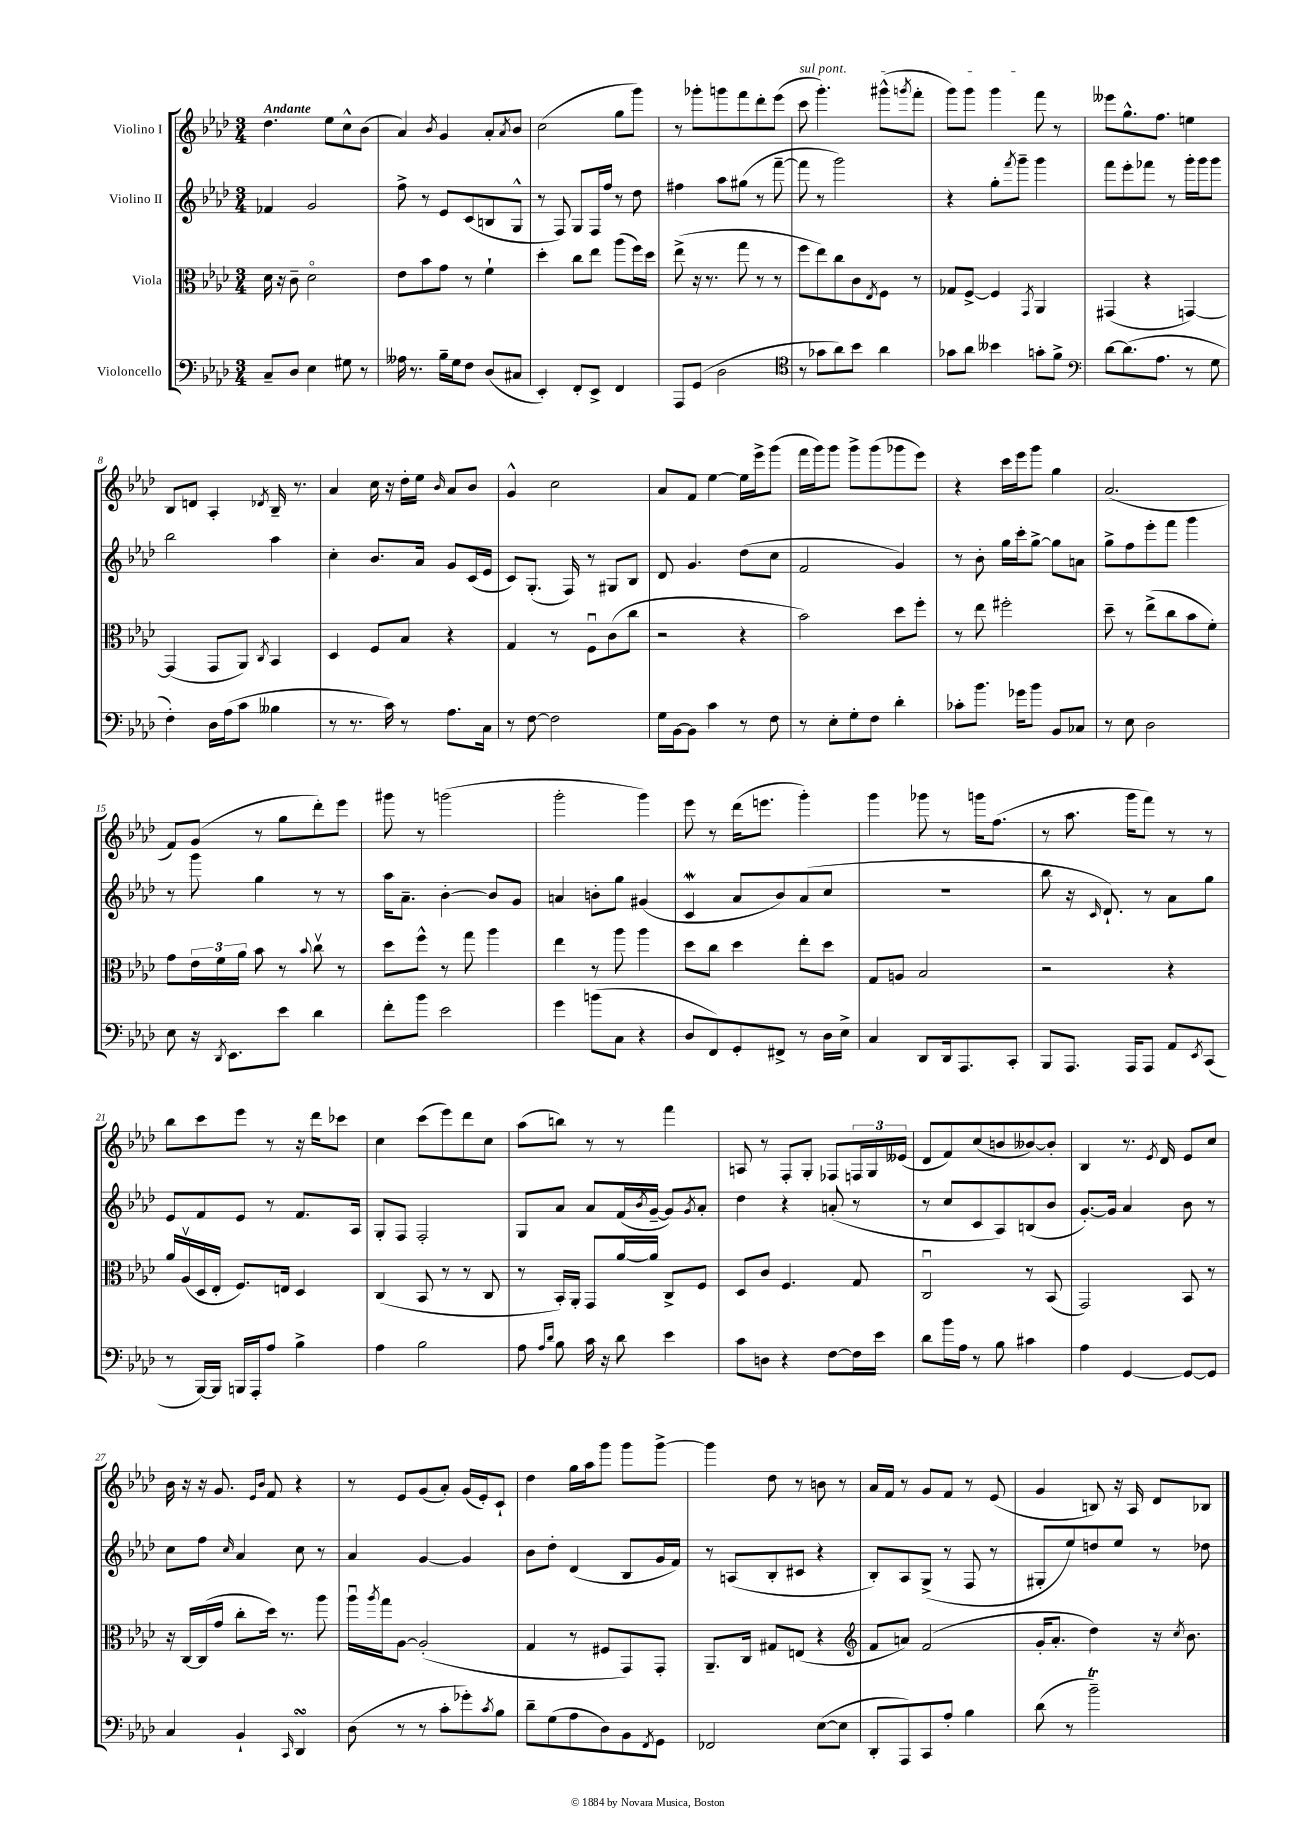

**kern	**kern	**kern	**kern
*staff4	*staff3	*staff2	*staff1
*clefF4	*clefC3	*clefG2	*clefG2
*k[b-e-a-d-]	*k[b-e-a-d-]	*k[b-e-a-d-]	*k[b-e-a-d-]
*M3/4	*M3/4	*M3/4	*M3/4
8C~/L	16d-\	4f-/	4.dd-\
.	16r	.	.
8D-/J	8c~\	.	.
4E-\	2d-o\	2g/	.
.	.	.	8ee-\L
8G#\	.	.	8cc^^\
8r	.	.	(8b-\J
=	=	=	=
16A--\	8e-\L	8ff^\	4a-/)
8.r	.	.	.
.	8b-\	8r	.
.	.	.	8qb-/
16B-~\LL	8g\J	8e-/L	4g/
16G\J	.	.	.
8F\J	8r	(8c/	.
(8D-/L	4f`\	8B/	8a-'/L
.	.	.	8qa-/
8C#/J	.	8G^^/J	8b-/J
=	=	=	=
4EE-'/)	4dd-'\	8r	(2cc\
.	.	8F/)	.
8FF'/L	8cc\L	8G/L	.
8EE-^/J	8ee-\J	16F/L	.
.	.	16ff/JJ	.
4FF/	(8aa-\L	8r	8gg\L
.	16ff\L)	8dd-\	8ggg\J)
.	16dd-\JJ	.	.
=	=	=	=
8AAA-/L	(8ee-^\	4ff#\	8r
(8GG/J	16r	.	8ggg-'\L
.	8.r	.	.
2D-\	.	8aa-\L	8ggg\
.	8gg\	(8gg#\J	8fff\
.	8r	8r	8ddd-'\
.	8r	[8fff~\	(8eee-\J
=	=	=	=
*clefC4	*	*	*
8r	8ff\L	8fff\]	8ccc\
8g-\L	8ee-\)	8r	4.ggg'\)
8a-\)	8cc\	2ggg\)	.
8b-\J	8c\	.	.
.	8qE-/	.	.
4a-\	8F\J	.	(8ggg#^^\L
.	.	.	8qggg/
.	8r	.	8fff'\J
=	=	=	=
8g-\L	8G-/L	4r	8ggg\L)
8a-\J	[8F^/J	.	8ggg\J
4b--\	4F/]	8gg'\L	4ggg\
.	.	8qfff/	.
.	.	8ggg~\J	.
.	8qGG/	.	.
8g'\L	4AA-/	4ggg\	8fff\
8f^\J	.	.	8r
=	=	=	=
*clefF4	*	*	*
[8d-\L	(4GG#/	8fff\L	8eee--\L
(8.d-\]	.	8eee-'\	8.gg^^\
.	4r	8fff-\J	.
8.A-\J	.	.	8.ff\J
.	.	8r	.
8r	[4GG/)	16ggg'\LL	4ee\
.	.	16ggg\J	.
8G\	.	8ggg\J	.
=	=	=	=
4F'\)	(4GG/]	2bb-\	8B-/L
.	.	.	8d/J
16D-\LL	8GG/L	.	4A-'/
(16A-\J	.	.	.
8c\J	8AA-/J)	.	.
.	8qC/	.	8qd-/
4B--\	4BB-/	4aa-\	16B-~/
.	.	.	8.r
=	=	=	=
8r	4D-/	4cc'\	4a-/
8.r	.	.	.
.	8F/L	8.b-/L	16cc\
16c\)	.	.	16r
8r	8B-/J	.	16dd-'\LL
.	.	16a-/Jk	16ee-\JJ
.	.	.	16qqb-/
8.A-\L	4r	8g/L	8a-/L
.	.	(16c/L	8b-/J
16C\Jk	.	16e-/JJ	.
=	=	=	=
8r	4G/	8c/L)	4g^^/
[8F\	.	(8.G'/J	.
2F\]	8r	.	2cc\
.	.	16F/)	.
.	8Fu\L	8r	.
.	(8c\	8G#/L	.
.	8cc\J	8B-/J	.
=	=	=	=
16G\LL	2r	8d-/	8a-/L
[16BB-\J	.	.	.
8BB-\]J	.	4.g/	8f/J
4c\	.	.	[4ee-\
8r	4r	(8dd-\L	16ee-\]LL
.	.	.	16eee-^\J
8F\	.	8cc\J	(8ggg\J
=	=	=	=
8r	2b-\)	2f/	16fff\LL
.	.	.	16ggg\J)
8E-'\L	.	.	8ggg\J
8G'\	.	.	8ggg^\L
8F\J	.	.	(8ggg\
4d-'\	8dd-\L	4g/)	8ggg-\
.	8ff'\J	.	8eee-\J)
=	=	=	=
8c-'\L	8r	8r	4r
8.b-\J	8ee-\	8b-'\	.
.	2ff#'\	16gg\LL	16ccc\LL
16g-\LK	.	16ccc'\J	16eee-\J
8b-\J	.	[8gg^\J	8ggg\J
8BB-/L	.	8gg\]L	4gg\
8C-/J	.	8a\J	.
=	=	=	=
8r	8dd-~\	8gg^\L	(2.a-/
8E-\	8r	8ff\	.
2D-\	(8ee-^\L	8eee-'\	.
.	8cc\	8fff\J	.
.	8b-\	4ggg\	.
.	8f'\J)	.	.
=	=	=	=
8E-\	8g\L	8r	8f/L)
16r	24e-\L	8ggg\	(8g/J
.	24f\	.	.
8qDD-/	.	.	.
8.EE-\L	.	.	.
.	24a-\JJ	.	.
.	8b-\	4gg\	8r
8e-\J	8r	.	8gg\L
.	8qqb-/	.	.
4d-\	8ccv\	8r	8ddd-'\)
.	8r	8r	8eee-\J
=	=	=	=
8f'\L	8dd-\L	16aa-\LK	8ggg#\
.	.	8.a-~\J	.
8b-\J	8ff^^\J	.	8r
2e-\	8r	[4b-'\	(2ggg\
.	8gg\	.	.
.	4aa-\	8b-/]L	.
.	.	8g/J	.
=	=	=	=
4g\	4ee-\	4a/	2ggg'\
(8b\L	8r	8b'\L	.
8C\J	8aa-\	8gg\J	.
4r	4aa-\	(4g#/	4ggg\)
=	=	=	=
8D-/L	8dd-\L	4c/	8eee-\
8FF/)	8cc\J	.	8r
8GG'/	4dd-\	8a-/L	(16ddd-\LK
.	.	.	8.eee\J
8FF#^/J	.	8b-/)	.
8r	8ee-'\L	(8a-/	4ggg'\)
16D-\LL	8dd-\J	8cc/J	.
16E-^\JJ	.	.	.
=	=	=	=
4C/	8G/L	2.r	4ggg\
.	8A/J	.	.
8DD-/L	2B-/	.	8ggg-\
16DD-/k	.	.	8r
8.AAA-/	.	.	.
.	.	.	16ggg\LK
.	.	.	(8.ff\J
8CC'/J	.	.	.
=	=	=	=
8BBB-/L	2r	8bb-\	8r
8.AAA-/J	.	16r	8.aa-\
.	.	16qqc/	.
.	.	8.d-`/)	.
16AAA-/LK	.	.	16ggg\LK
8AAA-/J	.	8r	8fff\J)
8AA-/L	4r	8a-\L	8r
8qEE-/	.	.	.
(8CC/J	.	8gg\J	8r
=	=	=	=
8r	16a-/LL	8e-/L	8bb-\L
.	(16A-v/	.	.
[16BBB-/LL)	16D-/	8f/	8ccc\
16BBB-/]JJ	16E-'/JJ	.	.
16BBB/LL	8.F/L)	8e-/J	8eee-\J
16AAA-'/J	.	.	.
8A-/J	.	8r	8r
.	16E/Jk	.	.
4B-^\	4D-/	8.f/L	16r
.	.	.	16ddd-\LK
.	.	.	8ccc-\J
.	.	16A-/Jk	.
=	=	=	=
4A-\	(4C/	8G'/L	4cc\
.	.	8F/J	.
2B-\	8BB-/	2F'/	(8ccc\L
.	8r	.	8eee-\)
.	8r	.	8ddd-\
.	8C/	.	8cc\J
=	=	=	=
8A-\	8r	8G/L	(8aa-\L
16qqA-/LL	.	.	.
16qqd-/JJ	.	.	.
8B-\	16BB-'/LL)	8a-/J	8bb\J)
.	16AA-'/JJ	.	.
16c\	8GG/L	8a-/L	8r
16r	.	.	.
8d-\	[16a-/L	(16f/L	8r
.	.	8qb-/	.
.	16a-/]JJ	[16g~/JJ	.
4e-\	8C^/L	8g/]L)	4fff\
.	.	8qg/	.
.	8F/J	8a-'/J	.
=	=	=	=
8c\L	8D-/L	4dd-\	8A/
8D\J	8c/J	.	8r
4r	4.F/	4r	8F'/L
.	.	.	8G'/J
[8F\L	.	(8a'/	8F-/L
16F\]L	8G/	8r	24F/L
.	.	.	24G/
16e-\JJ	.	.	.
.	.	.	(24e--/JJ
=	=	=	=
8d-\L	2Cu/	8r	8d-/L
16b-\L	.	8cc/L	8f/)
16A-\JJ	.	.	.
8r	.	8c/	(8cc/
8B-\	.	8A-/)	8b/
4c#\	8r	(8B/	[8b--/)
.	(8BB-/	8b-/J	8b--'/]J
=	=	=	=
4A-\	2GG/)	[8.g'/L)	4B-/
.	.	16g/]Jk	.
[4GG/	.	4a-/	8.r
.	.	.	8qe-/
.	.	.	16d-/
8GG/_L	8BB-/	8b-\	8e-/L
8GG/]J	8r	8r	8cc/J
=	=	=	=
4C/	16r	8cc\L	16b-\
.	[16C/LL	.	16r
.	(16C/]	8ff\J	16r
.	16g/JJ	.	8.g/
.	.	16qqcc/	.
4BB-`/	8cc'\L	4a-/	.
.	.	.	16qqe-/LL
.	.	.	16qqb-/JJ
.	16dd-\Jk)	.	8f/
.	8.r	.	.
16qqCC/	.	.	.
4DD-/	.	8cc\	4r
.	8aa-\	8r	.
=	=	=	=
(8D-\	16aa-u\LL	4a-/	8r
.	8qaa-/	.	.
.	16gg\J	.	.
8r	[8A-\J	.	8e-/L
8r	(2A-'/]	[4g/	(8g/
8c'\L	.	.	8a-'/J)
8g-'\)	.	4g/]	(16g/LL
.	.	.	16e-'/J)
8qc/	.	.	.
8B-\J	.	.	8c`/J
=	=	=	=
8d-~\L	4G/	8b-\L	4dd-\
(8G\	.	8dd-'\J	.
8A-\	8r	(4d-/	16gg\LL
.	.	.	16aa-\J
8D-\)	8F#/L	.	8ggg\J
8BB-\	8GG/)	8B-/L	8ggg\L
8qFF/	.	.	.
8GG\J	8GG'/J	16g/L	[8ggg^\J
.	.	16f/JJ)	.
=	=	=	=
2FF-/	8.AA-~/L	8r	4ggg\]
.	.	(8A/L	.
.	16C/Jk	.	.
.	8G#/L	8B-'/	8dd-\
.	(8E/J	8c#/J	8r
([8E-\L	4r	4r	8b\
8E-\]J	.	.	8r
=	=	=	=
*	*clefG2	*	*
8DD-'/L	8f/L	8B-'/L)	16a-/LL
.	.	.	16f/JJ
8AAA-/)	8a/J)	8A-/	8r
8CC/	(2f/	(8G^/J	8g/L
8A-'/J	.	8r	8f/J
4B-\	.	8F/	8r
.	.	8r	(8e-/
=	=	=	=
(8d-\	16g'/LK	8G#'/L	4g/
.	8.a-'/J	.	.
8r	.	8ee-/)	.
2b-~\)	4dd-\)	8dd/	8B/)
.	.	8ee-/J	16r
.	.	.	16A-/
.	16r	8r	8d-/L
.	8qcc/	.	.
.	8.b-\	.	.
.	.	8dd-\	8B-/J
==	==	==	==
*-	*-	*-	*-
